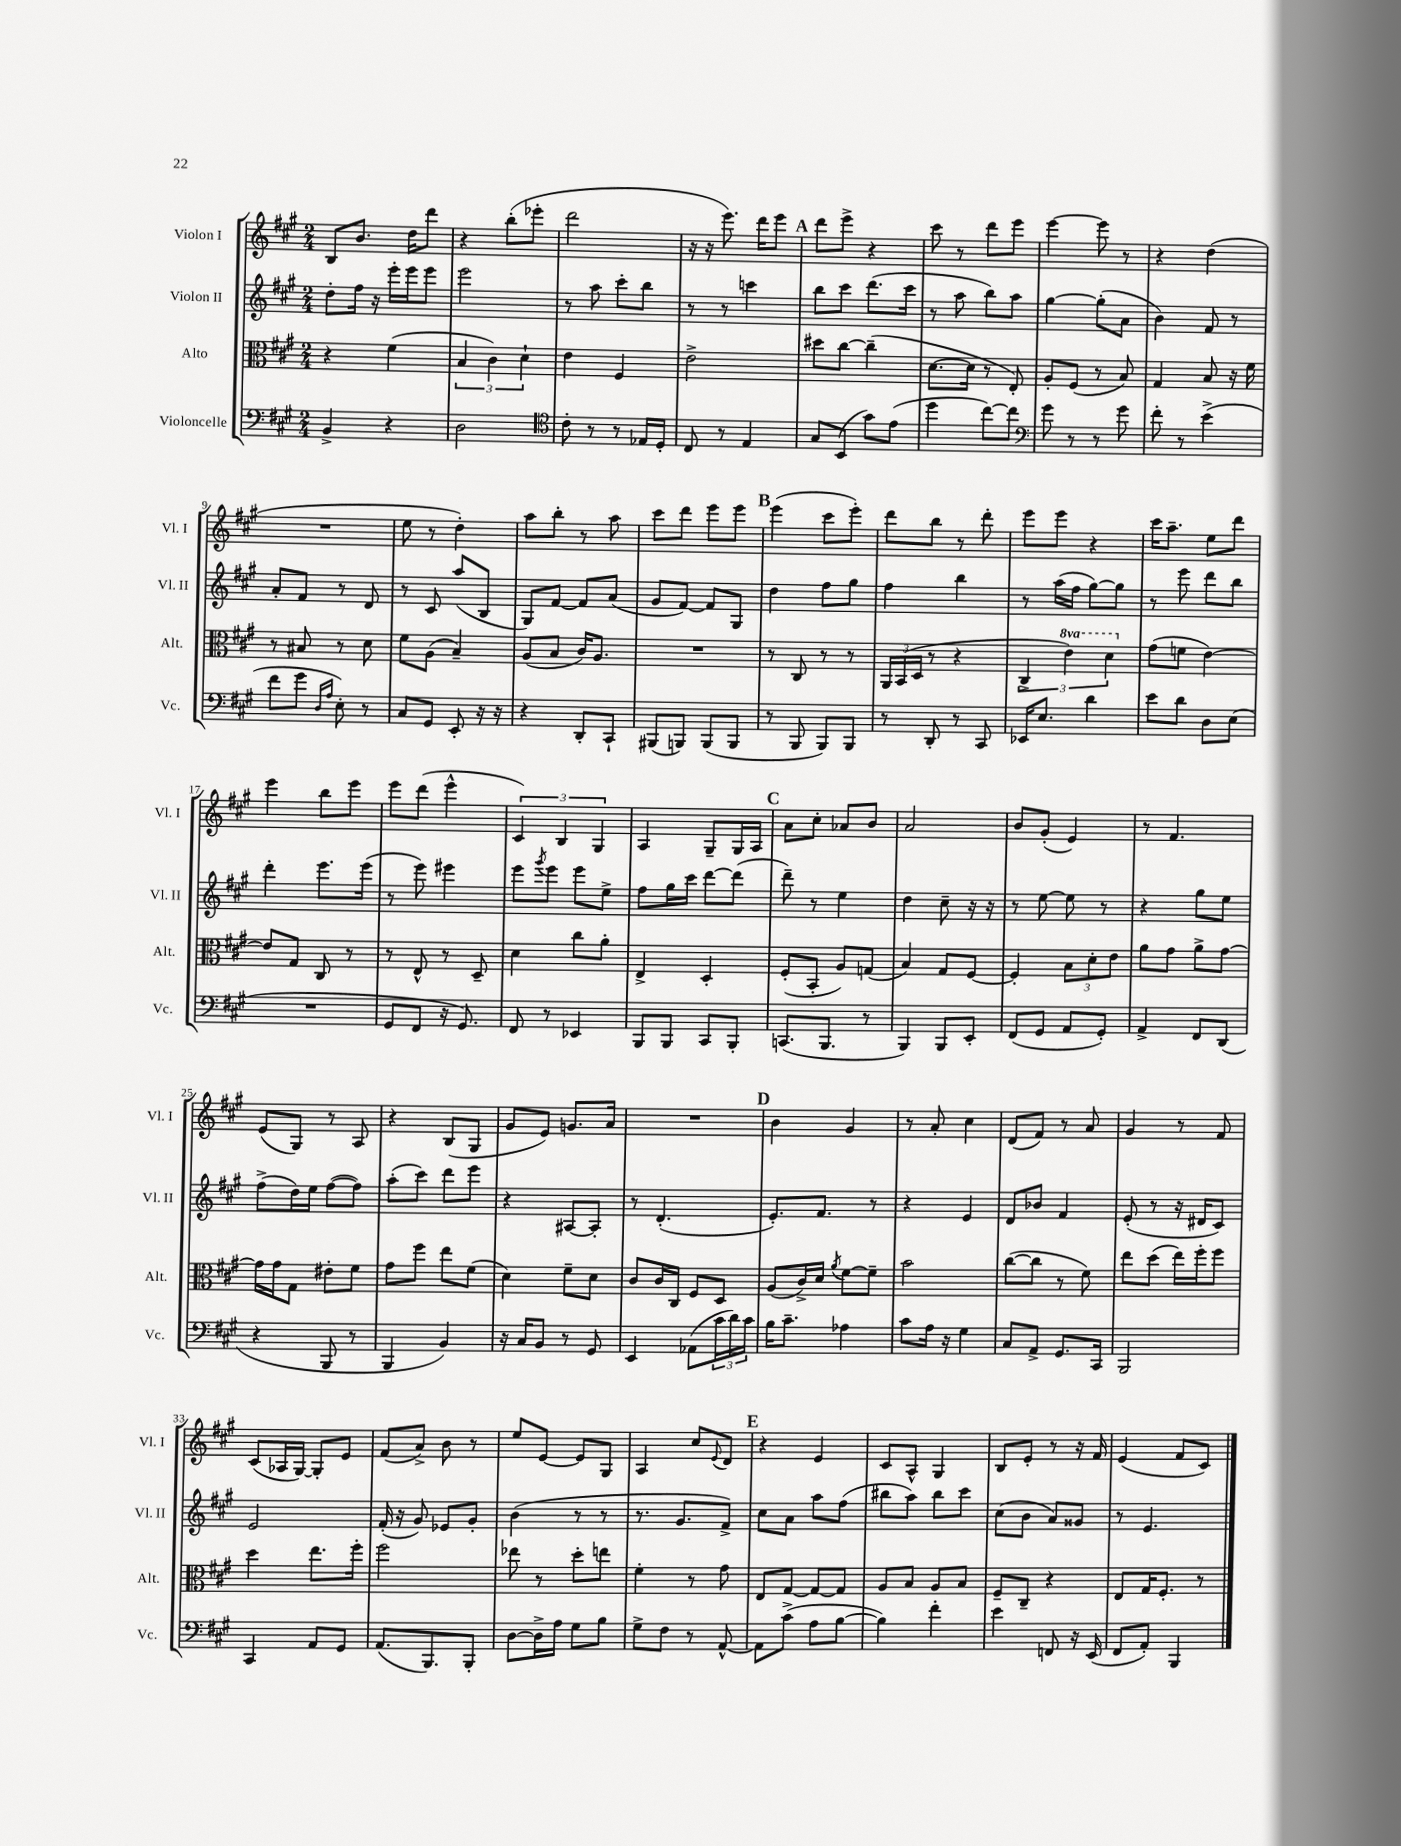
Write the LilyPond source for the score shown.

<<
\new StaffGroup <<
\new Staff = "s0" \with { instrumentName = "Violon I" shortInstrumentName = "Vl. I" } {
    \clef treble \key a \major \numericTimeSignature \time 2/4
    b8 b'8. d''16 d'''8 |
    r4 b''8-.( ees'''8-. |
    d'''2 |
    r16 r16 e'''8.) d'''16 e'''8 |
    \mark \markup { \bold "A" } d'''8 e'''8-> r4 |
    cis'''8 r8 d'''8 e'''8 |
    e'''4~ e'''8 r8 |
    r4 d''4( |
    R2 |
    e''8 r8 d''4-.) |
    a''8 b''8-. r8 a''8 |
    cis'''8 d'''8 e'''8 e'''8 |
    \mark \markup { \bold "B" } e'''4( cis'''8 e'''8-.) |
    d'''8 b''8 r8 d'''8-. |
    e'''8 e'''8 r4 |
    cis'''16 a''8.-- e''8 d'''8 |
    e'''4 b''8 e'''8 |
    e'''8 d'''8( e'''4-^ |
    \tuplet 3/2 { cis'4) b4 gis4 } |
    a4 gis8-- gis16 a16 |
    \mark \markup { \bold "C" } a'8 cis''8-. aes'8 b'8 |
    a'2 |
    b'8 gis'8-.( e'4) |
    r8 fis'4. |
    e'8( gis8) r8 a8 |
    r4 b8( gis8 |
    gis'8 e'8) g'8. a'16 |
    R2 |
    \mark \markup { \bold "D" } b'4 gis'4 |
    r8 a'8-. cis''4 |
    d'8( fis'8) r8 a'8 |
    gis'4 r8 fis'8 |
    cis'8( aes16 gis16~) gis8-. e'8 |
    fis'8( a'8->) b'8 r8 |
    e''8 e'8~ e'8 gis8 |
    a4 cis''8 \appoggiatura { e'8 } d'8 |
    \mark \markup { \bold "E" } r4 e'4 |
    cis'8 a8-^ gis4 |
    b8 e'8-. r8 r16 fis'16 |
    e'4( fis'8 cis'8) \bar "|." |
}
\new Staff = "s1" \with { instrumentName = "Violon II" shortInstrumentName = "Vl. II" } {
    \clef treble \key a \major \numericTimeSignature \time 2/4
    d''8-. fis''16 r16 e'''16-. e'''16 e'''8 |
    e'''2 |
    r8 a''8 cis'''8-. b''8 |
    r8 r8 c'''4 |
    \mark \markup { \bold "A" } b''8 cis'''8 d'''8.( cis'''16 |
    r8 a''8 b''8) a''8 |
    gis''4~ gis''8-.( a'8 |
    b'4) fis'8 r8 |
    a'8-. fis'8 r8 d'8 |
    r8 cis'8 a''8( b8 |
    gis8) fis'8~ fis'8 a'8( |
    gis'8 fis'8~) fis'8 gis8 |
    \mark \markup { \bold "B" } d''4 fis''8 gis''8 |
    fis''4 b''4 |
    r8 a''16( fis''16 gis''8~) gis''8 |
    r8 e'''8 d'''8 b''8 |
    d'''4-. e'''8. e'''16( |
    r8 e'''8) eis'''4 |
    e'''8 \acciaccatura { gis'''8 } e'''8 e'''8 e''8-> |
    fis''8 gis''16 cis'''16 d'''8~ d'''8( |
    \mark \markup { \bold "C" } d'''8--) r8 e''4 |
    d''4 cis''8-- r16 r16 |
    r8 e''8~ e''8 r8 |
    r4 gis''8 e''8 |
    fis''8->( d''16) e''16 fis''8~( fis''8) |
    a''8-.( cis'''8) d'''8 e'''8 |
    r4 ais8~ ais8-. |
    r8 d'4.-.( |
    \mark \markup { \bold "D" } e'8.-.) fis'8. r8 |
    r4 e'4 |
    d'8 bes'8 fis'4 |
    e'8-.( r8 r16 dis'16 cis'8) |
    e'2 |
    fis'16-.( r16 gis'8) ees'8 gis'8-. |
    b'4( r8 r8 |
    r8. gis'8. fis'8->) |
    \mark \markup { \bold "E" } cis''8 a'8 a''8 fis''8( |
    bis''8 a''8) bis''8 cis'''8 |
    cis''8( b'8 a'8) gisis'8 |
    r8 e'4. \bar "|." |
}
\new Staff = "s2" \with { instrumentName = "Alto" shortInstrumentName = "Alt." } {
    \clef alto \key a \major \numericTimeSignature \time 2/4 \set Staff.ottavationMarkups = #ottavation-simple-ordinals
    r4 fis'4( |
    \tuplet 3/2 { b4 cis'4) d'4-! } |
    e'4 fis4 |
    e'2-> |
    \mark \markup { \bold "A" } dis''8 cis''8~ cis''4--( |
    d'8.~ d'16 r8 e8-.) |
    a8-. fis8( r8 b8) |
    gis4 b8 r16 fis'16 |
    r8 bis8 r8 d'8 |
    fis'8 a8( b4--) |
    a8( b8 cis'16) a8. |
    R2 |
    \mark \markup { \bold "B" } r8 cis8 r8 r8 |
    \tuplet 3/2 { a,16 b,16( d16 } r8 r4 |
    \tuplet 3/2 { cis4-> \ottava #1 e''4) d''4 \ottava #0 } |
    gis'8( f'8 e'4~) |
    e'8 gis8 cis8 r8 |
    r8 e8-^ r8 d8-- |
    d'4 cis''8 a'8-. |
    e4-> d4-. |
    \mark \markup { \bold "C" } fis8-.( b,8-. a8) g8( |
    b4) gis8 fis8~ |
    fis4-. \tuplet 3/2 { b8 d'8-. e'8 } |
    a'8 gis'8 a'8-> gis'8~ |
    gis'16 gis'16 gis8 eis'8-. fis'8 |
    gis'8 fis''8 e''8 fis'8( |
    d'4) fis'8-- d'8 |
    cis'8 cis'16 cis16 fis8 d8 |
    \mark \markup { \bold "D" } a8( cis'16->) d'16 \acciaccatura { a'8 } fis'8~ fis'8-- |
    b'2 |
    cis''8~( cis''8 r8 fis'8) |
    e''8 d''8( e''16) fis''16-. fis''8 |
    d''4 e''8. fis''16-. |
    fis''2 |
    ees''8 r8 d''8-. e''8 |
    fis'4-. r8 gis'8 |
    \mark \markup { \bold "E" } e8 gis8~ gis8~ gis8 |
    a8 b8 a8 b8 |
    fis8-- cis8-- r4 |
    e8 gis16 fis8.-. r8 \bar "|." |
}
\new Staff = "s3" \with { instrumentName = "Violoncelle" shortInstrumentName = "Vc." } {
    \clef bass \key a \major \numericTimeSignature \time 2/4
    b,4-> r4 |
    d2 |
    \clef tenor cis'8-. r8 r8 ees16 d16-. |
    cis8 r8 e4 |
    \mark \markup { \bold "A" } gis8 b,8( gis'8) e'8( |
    d''4 cis''8~) cis''8 |
    \clef bass gis'8 r8 r8 gis'8 |
    fis'8-. r8 e'4->( |
    fis'8 gis'8 \grace { d16 a16 } e8-.) r8 |
    cis8 gis,8 e,8-. r16 r16 |
    r4 d,8-. cis,8-! |
    bis,,8( b,,8) b,,8( b,,8 |
    \mark \markup { \bold "B" } r8 b,,8 b,,8) b,,8 |
    r8 d,8-. r8 cis,8 |
    ees,16 e8. d'4 |
    e'8 d'8 d8 e8( |
    R2 |
    gis,8 fis,8 r16 gis,8.) |
    fis,8 r8 ees,4 |
    b,,8 b,,8 cis,8 b,,8-. |
    \mark \markup { \bold "C" } c,8.( b,,8. r8 |
    b,,4) b,,8 e,8-. |
    fis,8( gis,8 a,8 gis,8-.) |
    a,4-> fis,8 d,8( |
    r4 b,,8 r8 |
    b,,4 b,4) |
    r16 cis16 b,8 r8 gis,8 |
    e,4 aes,8( \tuplet 3/2 { cis'16 d'16) cis'16 } |
    \mark \markup { \bold "D" } b16 cis'8.-- aes4 |
    cis'8 a16 r16 gis4 |
    cis8 a,8-> gis,8. cis,16 |
    b,,2 |
    cis,4 a,8 gis,8 |
    a,8.( b,,8.) b,,8-. |
    d8~ d16-> a16 gis8 b8 |
    gis8-> fis8 r8 a,8~-^ |
    \mark \markup { \bold "E" } a,8 cis'8->( a8 b8~ |
    b4) fis'4-. |
    e'4 f,8 r16 e,16( |
    fis,8 a,8-.) b,,4 \bar "|." |
}
>>
>>
